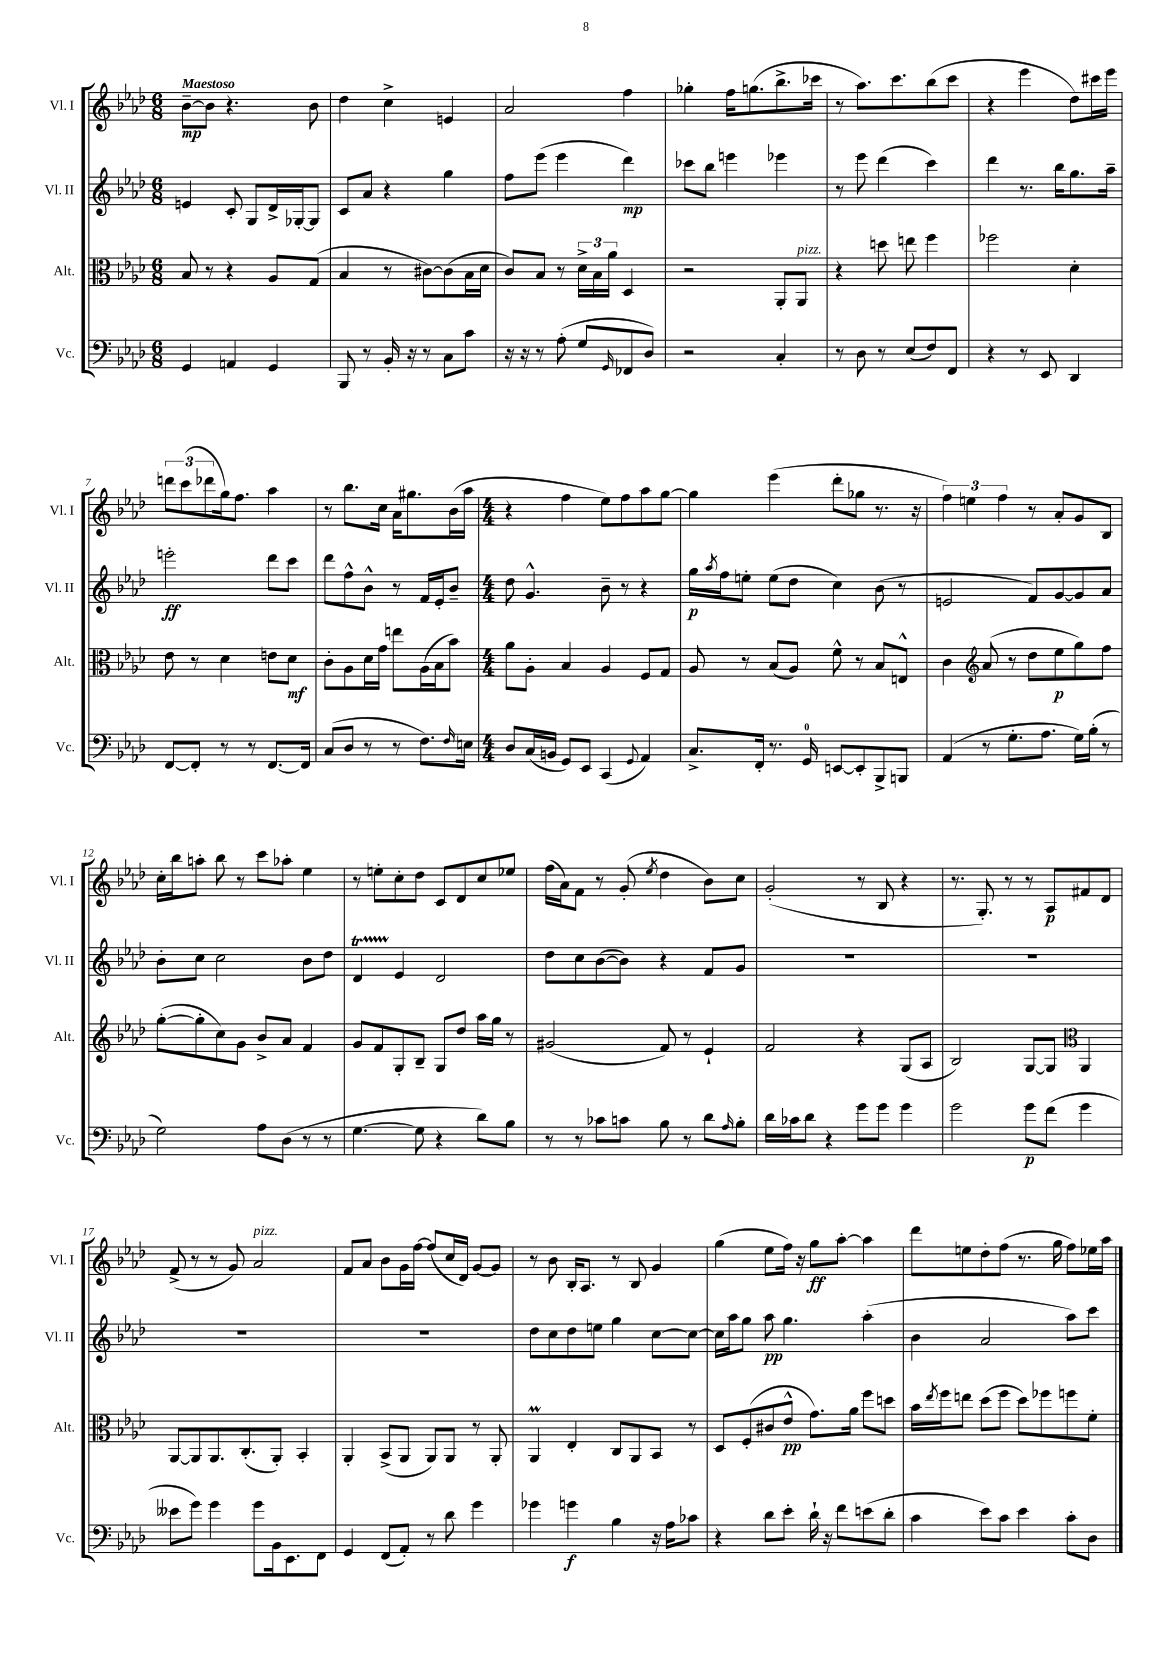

**kern	**kern	**kern	**kern
*staff4	*staff3	*staff2	*staff1
*clefF4	*clefC3	*clefG2	*clefG2
*k[b-e-a-d-]	*k[b-e-a-d-]	*k[b-e-a-d-]	*k[b-e-a-d-]
*M6/8	*M6/8	*M6/8	*M6/8
4GG	8B-	4e	[8b-~
.	8r	.	8b-]
4AA	4r	8c'	4.r
.	.	8G	.
4GG	8A-	16d-^	.
.	.	[16G-'	.
.	(8G	8G-]	8b-
=	=	=	=
8BBB-	4B-	8c	4dd-
8r	.	8a-	.
16BB-'	8r	4r	4cc^
16r	.	.	.
8r	[8c#)	.	.
8C	(8c#]	4gg	4e
8c	16B-	.	.
.	16d-	.	.
=	=	=	=
16r	8c)	8ff	2a-
16r	.	.	.
8r	8B-	(8eee-	.
(8A-'	8r	4eee-	.
8G	24d-^	.	.
.	24B-	.	.
.	24a-	.	.
16qqGG	.	.	.
8FF-	4D-	4ddd-)	4ff
8D-)	.	.	.
=	=	=	=
2r	2r	8ccc-	4gg-'
.	.	8bb-	.
.	.	4eee	16ff
.	.	.	(8.gg
4C'	8AA-'	4eee-	8.bb-^
.	8AA-	.	.
.	.	.	16ccc-
=	=	=	=
8r	4r	8r	8r
8D-	.	8eee-	8.aa-)
8r	8dd	(4ddd-	.
.	.	.	8.ccc
(8E-	8ee	.	.
8F)	4ff	4ccc)	(8bb-
8FF	.	.	8ccc
=	=	=	=
4r	2ff-	4ddd-	4r
8r	.	8.r	4eee-
8EE-	.	.	.
.	.	16bb-	.
4DD-	4d-'	8.gg	8dd-)
.	.	.	16ccc#
.	.	16aa-~	16eee-
=	=	=	=
[8FF	8e-	2eee'	12ddd
.	.	.	(12ccc
8FF']	8r	.	.
.	.	.	12ddd-
8r	4d-	.	16gg)
.	.	.	8.ff
8r	.	.	.
[8.FF	8e	8ddd-	4aa-
.	8d-	8ccc	.
16FF]	.	.	.
=	=	=	=
(8C	8c'	8ddd-	8r
8D-	8A-	8ff^^	8.bb-
8r	16d-	8b-^^	.
.	16g	.	16cc
8r	8ee	8r	16a-
.	.	.	8.gg#
8.F)	(16A-	16f	.
.	16B-	16e-'	.
.	8b-)	8b-~	(16b-
16qqF	.	.	.
16E	.	.	16aa-
=	=	=	=
*M4/4	*M4/4	*M4/4	*M4/4
8D-	8a-	8dd-	4r
(16C	8A-'	4.g^^	.
16BB	.	.	.
8GG)	4B-	.	4ff
8EE-	.	.	.
(4CC	4A-	8b-~	8ee-)
.	.	8r	8ff
8qqGG	.	.	.
4AA-)	8F	4r	8aa-
.	8G	.	[8gg
=	=	=	=
8.C^	8A-	16gg	4gg]
.	.	8qaa-	.
.	.	16ff	.
.	8r	8ee'	.
16FF'	.	.	.
8.r	(8B-	(8ee	(4eee-
.	8A-)	8dd-	.
16GG	.	.	.
[8EE	8f^^	4cc)	8ddd-'
8EE']	8r	.	8gg-
8BBB-^	8B-	(8b-	8.r
8BBB	8E^^	8r	.
.	.	.	16r
=	=	=	=
(4AA-	4c	2e	6ff)
.	.	.	6ee
*	*clefG2	*	*
8r	(8a-	.	.
.	.	.	6ff
8.G'	8r	.	.
.	8dd-	8f)	8r
8.A-	.	.	.
.	8ee-	[8g	8a-'
16G)	8gg)	8g]	8g
(16B-'	.	.	.
8r	8ff	8a-	8B-
=	=	=	=
2G)	([8gg'	8b-'	16cc'
.	.	.	16bb-
.	8gg']	8cc	8aa'
.	8cc)	2cc	8bb-
.	8g	.	8r
8A-	8b-^	.	8ccc
(8D-	8a-	.	8aa-'
8r	4f	8b-	4ee-
8r	.	8dd-	.
=	=	=	=
[4.G	8g	4d-	8r
.	8f	.	8ee'
.	8G'	4e-	8cc'
8G]	8B-~	.	8dd-
4r	8G	2d-	8c
.	8dd-	.	8d-
8d-)	16aa-	.	8cc
.	16gg	.	.
8B-	8r	.	8ee-
=	=	=	=
8r	(2g#	8dd-	(16ff
.	.	.	16a-)
8r	.	8cc	8f
8c-	.	([8b-	8r
8c	.	8b-])	(8g'
.	.	.	8qee-
8B-	8f)	4r	4dd-
8r	8r	.	.
8d-	4e-`	8f	8b-)
16qqA-	.	.	.
8B-'	.	8g	8cc
=	=	=	=
16d-	2f	1r	(2g'
16c-	.	.	.
8d-	.	.	.
4r	.	.	.
8g	4r	.	8r
8g	.	.	8B-
4g	(8G	.	4r
.	8A-	.	.
=	=	=	=
2g	2B-)	1r	8.r
.	.	.	8.G')
.	.	.	8r
8g	[8G	.	8r
(8f	8G]	.	8A-
*	*clefC3	*	*
4g	4AA-	.	8f#
.	.	.	8d-
=	=	=	=
8e--	[8AA-	1r	(8f^
8g)	8AA-]	.	8r
4g	8.AA-	.	8r
.	.	.	8g)
.	(8.C'	.	.
8g	.	.	2a-
16BB-	8AA-')	.	.
8.EE-	.	.	.
.	4BB-'	.	.
8FF	.	.	.
=	=	=	=
4GG	4AA-'	1r	8f
.	.	.	8a-
(8FF	(8BB-^	.	8b-
8AA-')	8AA-	.	16g
.	.	.	[16ff
8r	8AA-)	.	(8ff]
8d-	8AA-	.	16cc
.	.	.	16d-)
4g	8r	.	[8g
.	8AA-'	.	8g]
=	=	=	=
4g-	4AA-	8dd-	8r
.	.	8cc	8b-
4g	4E-'	8dd-	16B-'
.	.	.	8.A-
.	.	8ee	.
4B-	8C	4gg	8r
.	8AA-	.	8B-
16r	8BB-	[8cc	4g
16A-	.	.	.
8c-	8r	8cc_	.
=	=	=	=
4r	8D-	16cc]	(4gg
.	.	16aa-	.
.	(8F'	8gg	.
8d-	8c#	8aa-	8ee-
8e-'	8e-^^	4.gg	16ff)
.	.	.	16r
16d-`	8.g)	.	8gg
16r	.	.	.
8f	.	.	[8aa-'
.	16a-	.	.
(8e	8ff	(4aa-'	4aa-]
8d-'	8dd	.	.
=	=	=	=
4c	16b-	4b-	8ddd-
.	8qee-	.	.
.	16ff	.	.
.	8ee	.	8ee
8e-)	(8dd-	2a-	8dd-'
8c	8ff	.	(8ff
4e-	8dd-)	.	8.r
.	8ff-	.	.
.	.	.	16gg
8c'	8ff	8aa-)	8ff)
8D-	8f'	8ccc	16ee-
.	.	.	16aa-
==	==	==	==
*-	*-	*-	*-
